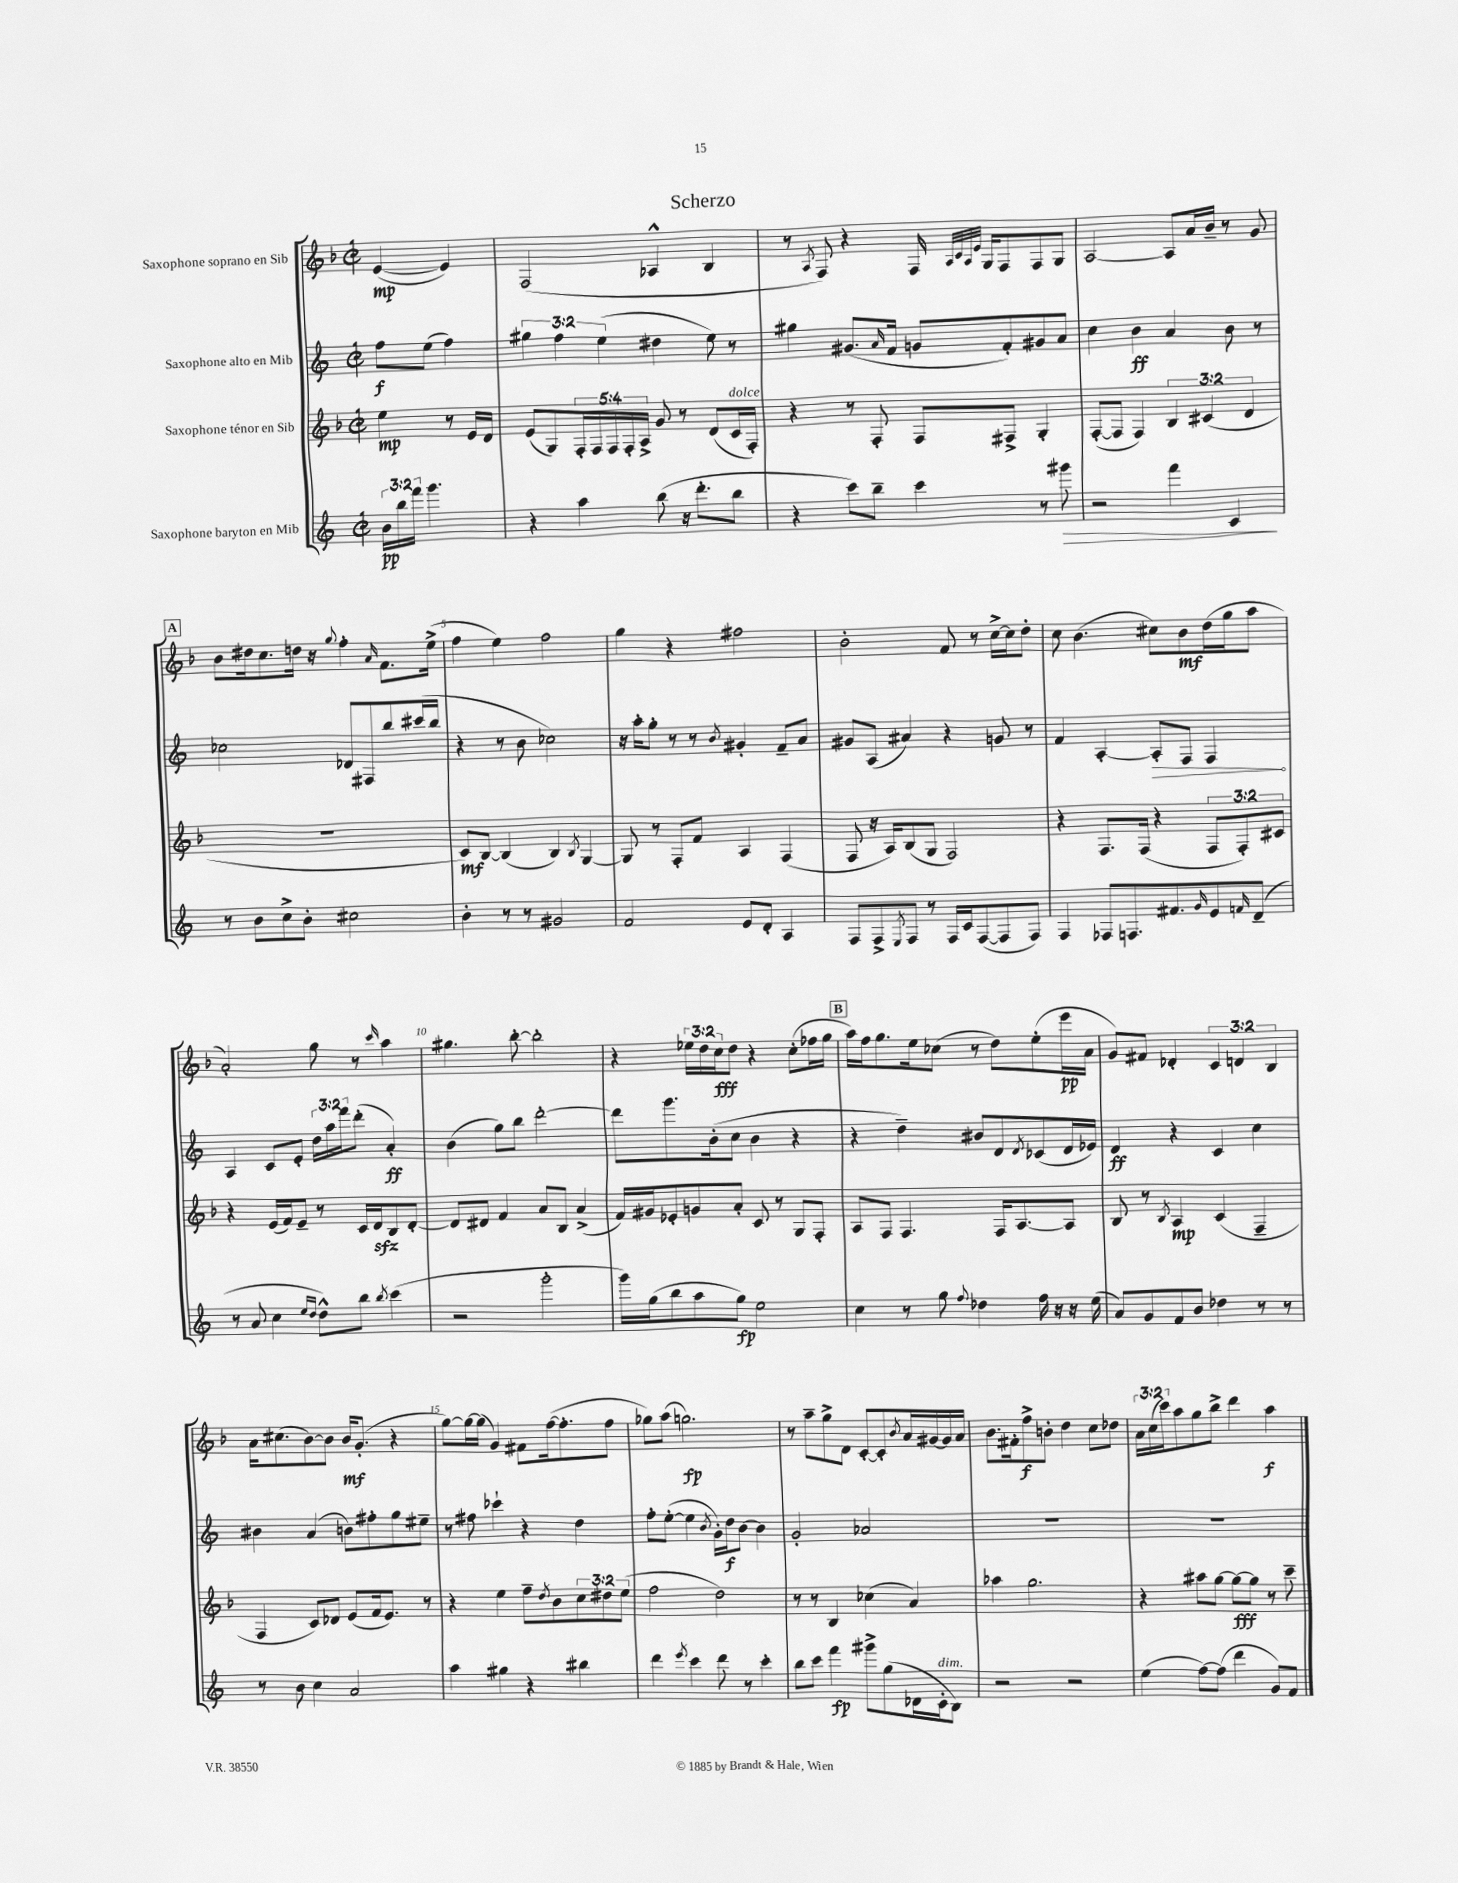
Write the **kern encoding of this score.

**kern	**dynam	**kern	**dynam	**kern	**dynam	**kern	**dynam
*part4	*part4	*part3	*part3	*part2	*part2	*part1	*part1
*staff4	*staff4	*staff3	*staff3	*staff2	*staff2	*staff1	*staff1
*I"Saxophone baryton en Mib	*	*I"Saxophone ténor en Sib	*	*I"Saxophone alto en Mib	*	*I"Saxophone soprano en Sib	*
*clefG2	*	*clefG2	*	*clefG2	*	*clefG2	*
*k[]	*	*k[b-]	*	*k[]	*	*k[b-]	*
*M2/2	*	*M2/2	*	*M2/2	*	*M2/2	*
*met(c|)	*	*met(c|)	*	*met(c|)	*	*met(c|)	*
=	=	=	=	=	=	=	=
24b\LL	pp	4ee\	mp	8ff\L	f	([4e/	mp
24bb\	.	.	.	.	.	.	.
24fff\JJ	.	.	.	.	.	.	.
4.ggg\	.	.	.	(8ee\J	.	.	.
.	.	8r	.	4ff\)	.	4e/])	.
.	.	16e/LL	.	.	.	.	.
.	.	16d/JJ	.	.	.	.	.
=1	=1	=1	=1	=1	=1	=1	=1
4r	.	(8e/L	.	6gg#X\	.	(2F/	.
.	.	8G/)	.	.	.	.	.
.	.	.	.	6ff\	.	.	.
4aa\	.	20F'/L	.	.	.	.	.
.	.	20F/	.	.	.	.	.
.	.	.	.	(6ee\	.	.	.
.	.	20F/	.	.	.	.	.
.	.	20F'/	.	.	.	.	.
.	.	20A^/JJ	.	.	.	.	.
(8bb\	.	8g/	.	4dd#X\	.	4A-X^^/	.
16r	.	8r	.	.	.	.	.
8.ddd'\L	.	.	.	.	.	.	.
.	.	(8d/L	.	8ee\)	.	4B-/	.
!	!	!LO:TX:a:i:t=dolce	!	!	!	!	!
8bb\J	.	16c/L	.	8r	.	.	.
.	.	16F'/JJ)	.	.	.	.	.
=2	=2	=2	=2	=2	=2	=2	=2
4r	.	4r	.	4gg#X\	.	8r	.
.	.	.	.	.	.	8qA/	.
.	.	.	.	.	.	8F/)	.
8ccc\L)	.	8r	.	(8.g#X/L	.	4r	.
8bb~\J	.	8F'/	.	.	.	.	.
.	.	.	.	16qqa/	.	.	.
.	.	.	.	16f/Jk	.	.	.
4ccc\	.	8F/L	.	8gn/L	.	16F/	.
.	.	.	.	.	.	32qqA/LLL	.
.	.	.	.	.	.	32qqc/	.
.	.	.	.	.	.	32qqA/	.
.	.	.	.	.	.	32qqe/JJJ	.
.	.	.	.	.	.	16G/KL	.
.	.	8F#X^/J	.	8f'/)	.	8F/	.
8r	.	4G'/	.	8g#X/	.	8F/	.
!	!LO:HP:b	!	!	!	!	!	!
8ggg#X\	>	.	.	8a/J	.	8G/J	.
=3	=3	=3	=3	=3	=3	=3	=3
2r	.	([8F'/L	.	4cc\	.	[2A/	.
.	.	8F/J]	.	.	.	.	.
.	.	4F/)	.	4b\	ff	.	.
4fff\	.	6B-/	.	4a/	.	8A/L]	.
.	.	.	.	.	.	16a/L	.
.	.	(6c#X/	.	.	.	.	.
.	.	.	.	.	.	16b-~/JJ	.
4c/	.	.	.	8b\	.	8r	.
.	.	6d/	.	.	.	.	.
.	.	.	.	8r	.	8g/	.
.	]	.	.	.	.	.	.
!!LO:LB:g=z
!!LO:REH:place=s1:t=A
=4	=4	=4	=4	=4	=4	=4	=4
8r	.	1r	.	2cc-X\	.	8b-\L	.
8b\L	.	.	.	.	.	16dd#X\k	.
.	.	.	.	.	.	8.cc\	.
8cc^\	.	.	.	.	.	.	.
8b'\J	.	.	.	.	.	16ddn\Jk	.
.	.	.	.	.	.	16r	.
.	.	.	.	.	.	8qqgg/	.
2cc#X\	.	.	.	8d-X/L	.	4ff'\	.
.	.	.	.	8F#X/	.	.	.
.	.	.	.	.	.	16qqa/	.
.	.	.	.	8bb/	.	8.f\L	.
.	.	.	.	(16ccc#X/L	.	.	.
.	.	.	.	16bb/JJ	.	(16ee^\Jk	.
=5	=5	=5	=5	=5	=5	=5	=5
4b'\	.	8c/L)	mf	4r	.	4ff\	.
.	.	[8B-/J	.	.	.	.	.
8r	.	(4B-/]	.	8r	.	4ee\)	.
8r	.	.	.	8b\	.	.	.
2g#X/	.	4B-/)	.	2cc-X\)	.	2ff\	.
.	.	8qB-/	.	.	.	.	.
.	.	[4G/	.	.	.	.	.
=6	=6	=6	=6	=6	=6	=6	=6
2f/	.	8G/]	.	16r	.	4gg\	.
.	.	.	.	16aa'\KL	.	.	.
.	.	8r	.	8gg'\J	.	.	.
.	.	8F'/L	.	8r	.	4r	.
.	.	8f/J	.	8r	.	.	.
.	.	.	.	8qb/	.	.	.
8e/L	.	4A/	.	4g#X'/	.	2ff#X\	.
8d'/J	.	.	.	.	.	.	.
4A/	.	(4F/	.	8f~/L	.	.	.
.	.	.	.	8a/J	.	.	.
=7	=7	=7	=7	=7	=7	=7	=7
8F/L	.	8F/	.	8g#X/L	.	2b-'\	.
8F^/	.	16r	.	(8A/J	.	.	.
.	.	16A/KL)	.	.	.	.	.
8qE/	.	.	.	.	.	.	.
8F/J	.	(8B-/	.	4a#X/)	.	.	.
8r	.	8G/J	.	.	.	.	.
16F/LL	.	2F/)	.	4r	.	8f/	.
16c/J	.	.	.	.	.	.	.
([8F/	.	.	.	.	.	8r	.
8F/]	.	.	.	8gn/	.	[16cc^\LL	.
.	.	.	.	.	.	16cc\J]	.
8F/J)	.	.	.	8r	.	8dd'\J	.
=8	=8	=8	=8	=8	=8	=8	=8
4F/	.	4r	.	4f/	.	8cc\	.
.	.	.	.	.	.	(4.b-\	.
8F-X/L	.	8.F/L	.	[4A'/	.	.	.
8.Fn/	.	.	.	.	.	.	.
.	.	(16F/Jk	.	.	.	.	.
!	!	!	!	!	!LO:HP:b	!	!
.	.	4r	.	8A'/L]	>	8cc#X\L)	.
8.f#X/	.	.	.	.	.	.	.
.	.	.	.	8F/J	.	8b-\	mf
16qqg/	.	.	.	.	.	.	.
8e/	.	12F/L	.	4F/	.	(16dd\L	.
.	.	.	.	.	.	16gg\J	.
.	.	12F'/)	.	.	.	.	.
16qqfn/	.	.	.	.	.	.	.
(8d~/J	.	.	.	.	.	8aa\J	.
.	.	12c#X/J	.	.	.	.	.
.	.	.	.	.	]	.	.
!!LO:LB:g=z
=9	=9	=9	=9	=9	=9	=9	=9
8r	.	4r	.	4A/	.	2a'/)	.
8a/	.	.	.	.	.	.	.
4cc\	.	(16e/LL	.	8c/L	.	.	.
.	.	16f/J)	.	.	.	.	.
.	.	8e~/J	.	8e'/J	.	.	.
16qqee/LL	.	.	.	.	.	.	.
16qqdd/JJ	.	.	.	.	.	.	.
8dd^^\L)	.	8r	.	24dd\LL	.	8gg\	.
.	.	.	.	24aa\	.	.	.
.	.	.	.	24fff\J	.	.	.
8bb\J	.	16c/LL	.	(8ddd'\J	.	8r	.
.	.	16dzz/J	.	.	.	.	.
8qbb/	.	.	.	.	.	16qqccc/	.
(4ccc\	.	8B-/	.	4a'/)	ff	4aa\	.
.	.	[8d'/J	.	.	.	.	.
=10	=10	=10	=10	=10	=10	=10	=10
2r	.	8d/L]	.	(4b\	.	4.gg#X\	.
.	.	8d#X/J	.	.	.	.	.
.	.	4f/	.	8gg\L)	.	.	.
.	.	.	.	8bb\J	.	[8bb-'\	.
2ggg'\	.	8a/L	.	[2ddd'\	.	2bb-'\]	.
.	.	8B-/J	.	.	.	.	.
.	.	(4a^/	.	.	.	.	.
=11	=11	=11	=11	=11	=11	=11	=11
16ggg\LL)	.	16f/LL)	.	8ddd\L]	.	4r	.
(16gg\J	.	16g#X/J	.	.	.	.	.
8bb\	.	8e-X'/	.	8.ggg\	.	.	.
8aa\	.	8gn/	.	.	.	24ee-X\LL	.
.	.	.	.	.	.	24dd\	.
.	.	.	.	(16b'\k	.	.	.
.	.	.	.	.	.	24cc\J	fff
8gg\J)	fp	8a'/J	.	8cc\J	.	8dd\J	.
2ee\	.	8c/	.	4b\	.	4r	.
.	.	8r	.	.	.	.	.
.	.	8G/L	.	4r	.	(8cc'\L	.
.	.	8F'/J	.	.	.	16ff-X\L	.
.	.	.	.	.	.	16gg\JJ	.
!!LO:REH:place=s1:t=B
=12	=12	=12	=12	=12	=12	=12	=12
4cc\	.	8A/L	.	4r	.	16aa\LL)	.
.	.	.	.	.	.	16ff\J	.
.	.	8F/J	.	.	.	8.gg\	.
8r	.	4.F/	.	4dd~\)	.	.	.
.	.	.	.	.	.	16ee\k	.
8gg\	.	.	.	.	.	(8cc-X\J	.
8qqff/	.	.	.	.	.	.	.
4dd-X\	.	.	.	8b#X/L	.	8r	.
.	.	16F/KL	.	8d/	.	8dd\L)	.
.	.	[8.A/	.	.	.	.	.
.	.	.	.	8qd/	.	.	.
16ff\	.	.	.	(8c-X/	.	(8ee'\	.
16r	.	.	.	.	.	.	.
16r	.	8A/J]	.	16d/L	.	16eee\L	pp
(16ee\	.	.	.	16e-X/JJ)	.	16a\JJ	.
=13	=13	=13	=13	=13	=13	=13	=13
8a/L)	.	8B-/	.	4d/	ff	8g/L)	.
8g/	.	8r	.	.	.	8f#X/J	.
.	.	8qB-/	.	.	.	.	.
8f/	.	4A/	mp	4r	.	4d-X'/	.
8b/J	.	.	.	.	.	.	.
4dd-X\	.	(4c/	.	4c/	.	6c/	.
.	.	.	.	.	.	6dn/	.
8r	.	4F~/	.	4cc\	.	.	.
.	.	.	.	.	.	6B-/	.
8r	.	.	.	.	.	.	.
!!LO:LB:g=z
=14	=14	=14	=14	=14	=14	=14	=14
8r	.	4F/	.	4b#X\	.	16a\KL	.
.	.	.	.	.	.	(8.cc#X\	.
8b\	.	.	.	.	.	.	.
4cc\	.	8c/L)	.	(4a/	.	[8b-\)	.
.	.	8d-X/J	.	.	.	8b-\J]	.
2a/	.	(8e/L	.	8bn\L)	.	16b-/KL	mf
.	.	.	.	.	.	(8.g'/J	.
.	.	16f/k	.	8ff#X'\	.	.	.
.	.	8.e/J)	.	.	.	.	.
.	.	.	.	8gg\	.	4r	.
.	.	8r	.	8ee#X~\J	.	.	.
=15	=15	=15	=15	=15	=15	=15	=15
4aa\	.	4r	.	8r	.	[8gg\L)	.
.	.	.	.	8ff#X\	.	16gg\L_	.
.	.	.	.	.	.	(16gg\JJ]	.
4gg#X\	.	4ee\	.	4ccc-X`\	.	4g/)	.
4r	.	8ff~\L	.	4r	.	8f#X\L	.
.	.	8qdd/	.	.	.	.	.
.	.	8b-\	.	.	.	([16ff\k	.
.	.	.	.	.	.	8.ff'\]	.
4bb#X\	.	12cc\	.	4dd\	.	.	.
.	.	12dd#X\	.	.	.	.	.
.	.	.	.	.	.	8ff\J	.
.	.	(12ee\J	.	.	.	.	.
=16	=16	=16	=16	=16	=16	=16	=16
4ddd\	.	2ff\	.	8ff'\L	.	8gg-X\L)	.
.	.	.	.	([8ee'\J	.	(8aa\J	.
8qeee/	.	.	.	.	.	.	.
4ccc\	.	.	.	4ee\]	.	2.ggn\)	fp
.	.	.	.	8qb/	.	.	.
8ddd\	.	2dd\)	.	16g'\LL)	.	.	.
.	.	.	.	16dd\J	f	.	.
8r	.	.	.	[8b\J	.	.	.
4ccc'\	.	.	.	4b\]	.	.	.
=17	=17	=17	=17	=17	=17	=17	=17
8bb\L	.	8r	.	2g'/	.	8r	.
8ccc\J	.	8r	.	.	.	8aa~\L	.
4fff\	fp	4B-/	.	.	.	8gg^\	.
.	.	.	.	.	.	8d\J	.
8ggg#X^\L	.	(4cc-X\	.	2a-X/	.	[8c'/L	.
(8gg\	.	.	.	.	.	8c'/]	.
.	.	.	.	.	.	8qb-/	.
16d-X\L	.	4a/)	.	.	.	16a/L	.
!LO:TX:a:i:t=dim.	!	!	!	!	!	!	!
16c'\J	.	.	.	.	.	[16g#X/	.
8B\J)	.	.	.	.	.	16g#/]	.
.	.	.	.	.	.	16a/JJ	.
=18	=18	=18	=18	=18	=18	=18	=18
2r	.	4aa-X\	.	1r	.	8.b-\L	.
.	.	.	.	.	.	16f#X'\k	.
.	.	2.gg\	.	.	.	8ff^\	f
.	.	.	.	.	.	8bn'\J	.
2r	.	.	.	.	.	4dd\	.
.	.	.	.	.	.	8cc\L	.
.	.	.	.	.	.	8dd-X\J	.
=19	=19	=19	=19	=19	=19	=19	=19
(4ee\	.	4r	.	1r	.	24a\LL	.
.	.	.	.	.	.	(24cc\	.
.	.	.	.	.	.	24ccc\J)	.
.	.	.	.	.	.	8aa\	.
[8ff\L)	.	8aa#X\L	.	.	.	8gg\	.
(8ff\J]	.	[8gg\J	.	.	.	8bb-^\J	.
4ddd\	.	8gg\L_	fff	.	.	4ddd\	.
.	.	8gg\J]	.	.	.	.	.
8g/L)	.	8r	.	.	.	4aa\	f
8f/J	.	8ccc~\	.	.	.	.	.
==	==	==	==	==	==	==	==
*-	*-	*-	*-	*-	*-	*-	*-
